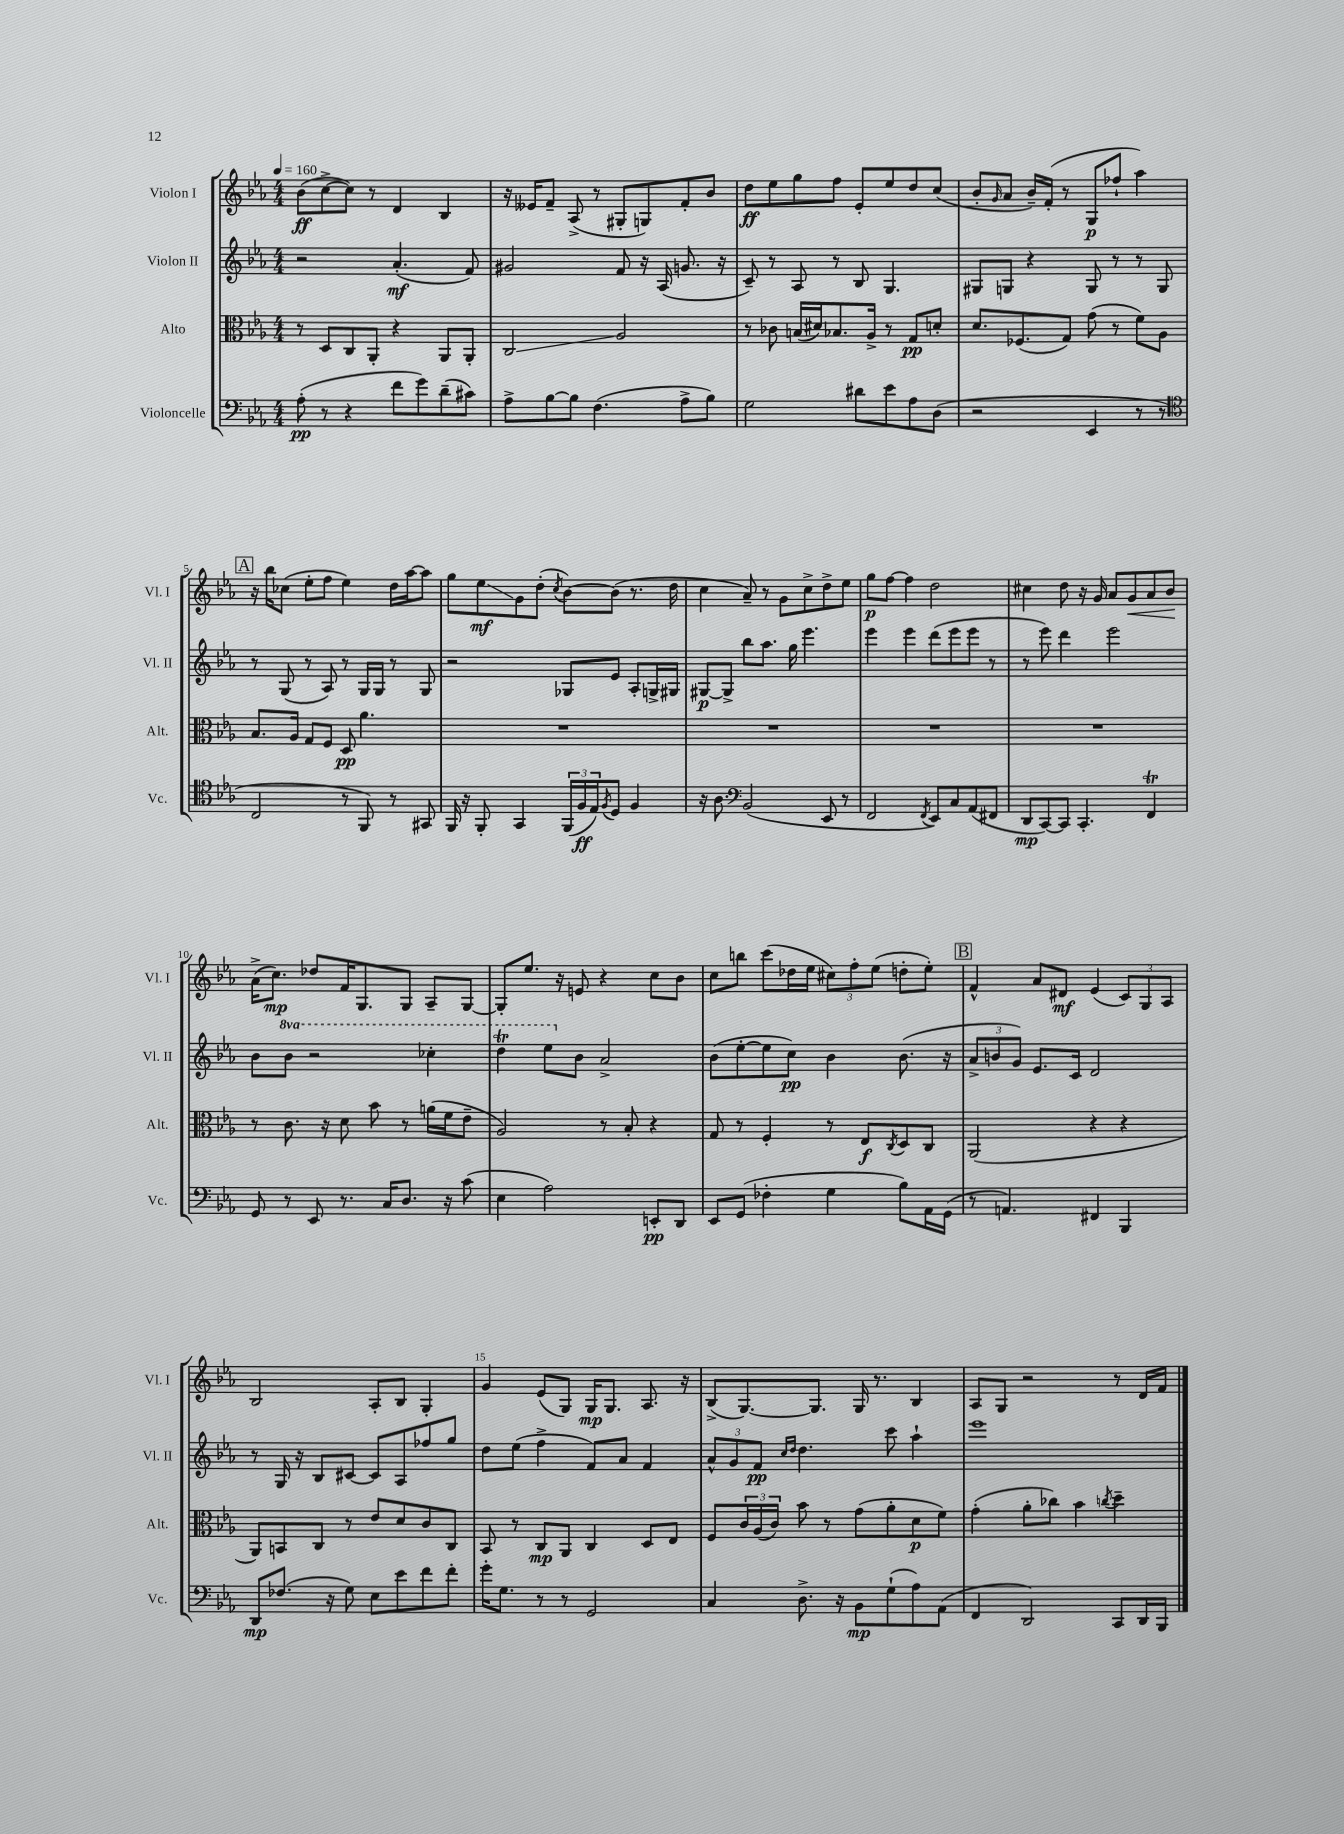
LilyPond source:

<<
\new StaffGroup <<
\new Staff = "s0" \with { instrumentName = "Violon I" shortInstrumentName = "Vl. I" } {
    \clef treble \key ees \major \numericTimeSignature \time 4/4 \tempo 4 = 160
    bes'8\ff( c''8~-> c''8) r8 d'4 bes4 |
    r16 eeses'16 f'8-- aes8->( r8 gis8-. g8) f'8-. bes'8 |
    d''8\ff ees''8 g''8 f''8 ees'8-. ees''8 d''8 c''8( |
    bes'8-. \grace { g'16 } aes'8 bes'16--) f'16-.( r8 g8\p fes''8-! aes''4) |
    \mark \markup { \box "A" } r16 bes''16 ces''8( ees''8-. f''8 ees''4) d''16 aes''16~ aes''8 |
    g''8 ees''8\glissando\mf g'8 d''8-.( \acciaccatura { c''8 } bes'8~) bes'8( r8. d''16 |
    c''4 aes'8--) r8 g'8 c''8-> d''8-> ees''8 |
    g''8\p f''8~ f''4 d''2 |
    cis''4 d''8 r16 g'16 aes'8 g'8\< aes'8 bes'8\! |
    aes'16->( c''8.\mp) des''8 f'16 g8. g8 aes8-- g8~ |
    g8-. ees''8. r16 e'8 r4 c''8 bes'8 |
    c''8 b''8 c'''8( des''16 ees''16 \tuplet 3/2 { cis''8) f''8-. ees''8( } d''8-. ees''8-.) |
    \mark \markup { \box "B" } f'4-^ aes'8 dis'8\mf ees'4( \tuplet 3/2 { c'8) g8 aes8 } |
    bes2 aes8-. bes8 g4-. |
    g'4 ees'8( g8) g16\mp g8. aes8. r16 |
    bes8->( g8.~) g8. g16 r8. bes4 |
    aes8 g8 r2 r8 d'16 f'16 \bar "|." |
}
\new Staff = "s1" \with { instrumentName = "Violon II" shortInstrumentName = "Vl. II" } {
    \clef treble \key ees \major \numericTimeSignature \time 4/4 \set Staff.ottavationMarkups = #ottavation-simple-ordinals
    r2 aes'4.-.\mf( f'8) |
    gis'2 f'8 r16 aes16( g'8. r16 |
    c'8--) r8 aes8 r8 bes8 g4. |
    gis8 g8 r4 g8 r8 r8 g8 |
    \mark \markup { \box "A" } r8 g8( r8 aes8) r8 g16 g16 r8 g8 |
    r2 ges8 ees'8 aes8-. g16-> gis16 |
    gis8~\p gis8-> bes''8 aes''8. g''16 ees'''4. |
    ees'''4 ees'''4 d'''8( ees'''8 ees'''8 r8 |
    r8 ees'''8) d'''4 ees'''2 |
    bes'8 \ottava #1 bes''8 r2 ces'''4-. |
    d'''4\trill ees'''8 \ottava #0 bes'8 aes'2-> |
    bes'8( ees''8~-. ees''8 c''8\pp) bes'4 bes'8.( r16 |
    \mark \markup { \box "B" } \tuplet 3/2 { aes'8-> b'8 g'8) } ees'8. c'16 d'2 |
    r8 g16 r16 bes8 cis'8~ cis'8 aes8 fes''8 g''8 |
    d''8 ees''8( f''4-> f'8) aes'8 f'4 |
    \tuplet 3/2 { aes'8-^ g'8 f'8\pp } \grace { c''16 d''16 } d''4. c'''8 aes''4-! |
    ees'''1 \bar "|." |
}
\new Staff = "s2" \with { instrumentName = "Alto" shortInstrumentName = "Alt." } {
    \clef alto \key ees \major \numericTimeSignature \time 4/4
    r8 d8 c8 aes,8-. r4 aes,8 aes,8-. |
    c2\glissando aes2 |
    r8 ces'8 b16( dis'16) bes8. aes16-> r8 g8\pp d'8-. |
    d'8. fes8.( g8) g'8( r8 f'8) aes8 |
    \mark \markup { \box "A" } bes8. aes16 g8 f8 d8\pp aes'4. |
    R1 |
    R1 |
    R1 |
    R1 |
    r8 c'8. r16 d'8 bes'8 r8 a'16( f'16 ees'8-- |
    aes2) r8 bes8-. r4 |
    g8 r8 f4-. r8 ees8\f \acciaccatura { c8 } d8 c8 |
    \mark \markup { \box "B" } aes,2( r4 r4 |
    aes,8) b,8 c8 r8 ees'8 d'8 c'8 c8 |
    bes,8 r8 c8\mp aes,8 c4 d8 ees8 |
    f8 \tuplet 3/2 { c'16 aes16( c'16) } bes'8 r8 g'8( aes'8-. d'8\p f'8) |
    g'4-.( aes'8-. ces''8) bes'4 \acciaccatura { c''8 } d''4-- \bar "|." |
}
\new Staff = "s3" \with { instrumentName = "Violoncelle" shortInstrumentName = "Vc." } {
    \clef bass \key ees \major \numericTimeSignature \time 4/4
    aes8-.\pp( r8 r4 f'8 g'8) d'8--( cis'8) |
    aes8-> bes8~ bes8 f4.( aes8-> bes8) |
    g2 dis'8 ees'8 aes8 d8( |
    r2 ees,4 r8 r8 |
    \mark \markup { \box "A" } \clef tenor c2 r8 f,8) r8 gis,8 |
    f,16 r16 f,8-. g,4 \tuplet 3/2 { f,16( f16\ff ees16) } \acciaccatura { f8 } d8 f4 |
    r16 aes8. \clef bass bes,2( ees,8 r8 |
    f,2 \acciaccatura { f,8 } ees,8) c8 aes,8( fis,8 |
    d,8\mp c,8~) c,8 c,4.-. f,4\trill |
    g,8 r8 ees,8 r8. c16 d8. r16 c'8( |
    ees4 aes2) e,8-.\pp d,8 |
    ees,8 g,8( fes4-. g4 bes8) aes,16 g,16( |
    \mark \markup { \box "B" } r8 a,4.) fis,4 bes,,4 |
    d,8\mp fes8.( r16 g8) ees8 ees'8 f'8 f'8-. |
    g'16-. g8. r8 r8 g,2 |
    c4 d8.-> r16 bes,8\mp g8-!( aes8) aes,8( |
    f,4 d,2) c,8 d,16 bes,,16 \bar "|." |
}
>>
>>
\layout { \context { \Score \override BarNumber.break-visibility = ##(#f #t #t) barNumberVisibility = #(every-nth-bar-number-visible 5) } }
